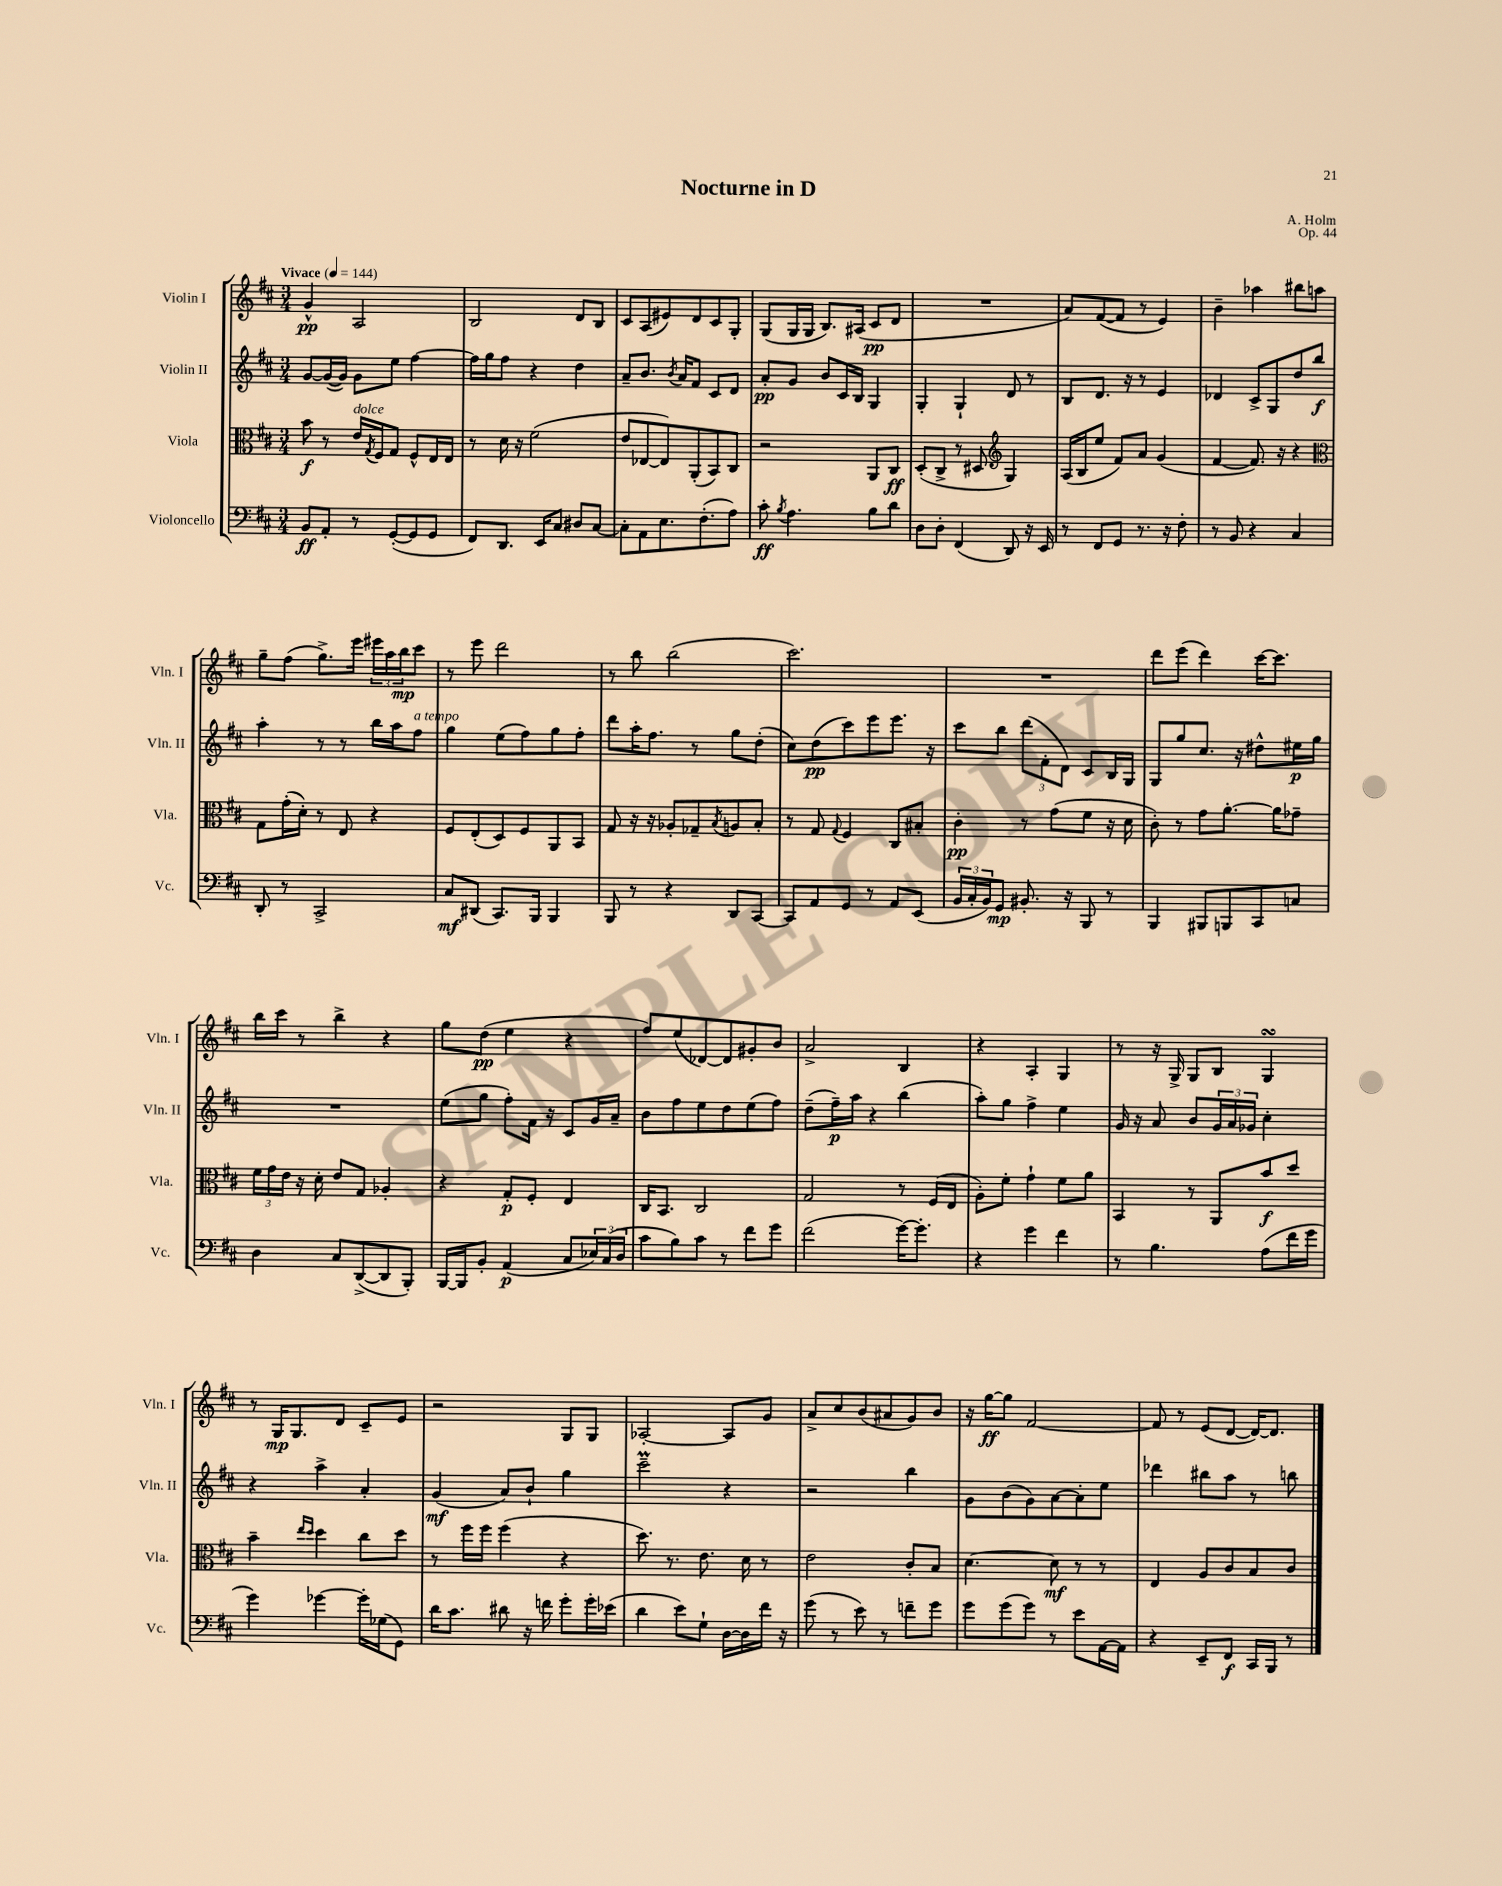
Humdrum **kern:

**kern	**kern	**kern	**kern
*staff4	*staff3	*staff2	*staff1
*clefF4	*clefC3	*clefG2	*clefG2
*k[f#c#]	*k[f#c#]	*k[f#c#]	*k[f#c#]
*M3/4	*M3/4	*M3/4	*M3/4
*MM144	*MM144	*MM144	*MM144
8BB	8b	[8g	4g^^
8AA'	8r	(16g_	.
.	.	16g])	.
8r	16e	8g	2A
.	8qG	.	.
.	16F#	.	.
([8GG'	8G	8ee	.
8GG]	8F#^^	[4ff#	.
8GG	16E	.	.
.	16E	.	.
=	=	=	=
8FF#)	8r	16ff#]	2B
.	.	16gg	.
8.DD	16d	8ff#	.
.	16r	.	.
.	(2f#	4r	.
16EE	.	.	.
8C#	.	.	.
8D#	.	4dd	8d
[8C#	.	.	8B
=	=	=	=
8C#']	8e	8a~	8c#
8AA	[8E-	8.b	(8A
8.E	8E-])	.	8e#)
.	.	8qb	.
.	.	16a	.
.	(8AA'	8f#	8d
(8.F#'	.	.	.
.	8BB)	8c#	8c#
8A)	8C#	8d	8G'
=	=	=	=
8c#'	2r	8a'	(8G
8qB	.	.	.
4.A	.	8g	16G
.	.	.	16G
.	.	8b	8.B)
.	.	16c#	.
.	.	16B	(16A#
8B	8AA	4G	8c#
8d	8C#	.	8d
=	=	=	=
8D	(8D'	4G'	2.r
8D'	8C#^	.	.
(4FF#	8r	4G`	.
.	8D#	.	.
*	*clefG2	*	*
8DD)	4G)	8d	.
16r	.	8r	.
16EE	.	.	.
=	=	=	=
8r	(16A	8B	8a)
.	16B	.	.
8FF#	8ee	8.d	([8f#
8GG	8f#)	.	8f#]
.	.	16r	.
8.r	8a	8r	8r
.	(4g	4e	4e)
16r	.	.	.
8F#'	.	.	.
=	=	=	=
8r	[4f#	4d-	4b~
8BB	.	.	.
4r	8.f#])	8c#^	4aa-
.	.	8G	.
.	16r	.	.
4C#	4r	8dd	8bb#
.	.	8bb	8aa
=	=	=	=
*	*clefC3	*	*
8DD'	8G	4aa'	8gg~
8r	(16g'	.	(8ff#
.	16d')	.	.
2CC#^	8r	8r	8.gg^)
.	8E	8r	.
.	.	.	16eee
.	4r	16bb	24eee#
.	.	.	24aa
.	.	16aa	.
.	.	.	24bb
.	.	8ff#	8ccc#
=	=	=	=
8C#	8F#	4gg	8r
(8DD#	(8E'	.	8eee
8.CC#)	8D)	(8ee	2ddd
.	8F#	8ff#)	.
16BBB	.	.	.
4BBB	8AA	8gg	.
.	8BB	8ff#'	.
=	=	=	=
8BBB	8G	8ddd	8r
8r	16r	16aa'	8bb
.	16r	8.ff#	.
4r	8A-'	.	(2bb
.	8G-~	8r	.
.	8qB	.	.
8DD	8A	8gg	.
[8CC#	8B'	(8dd'	.
=	=	=	=
8CC#]	8r	8cc#)	2.ccc#)
8AA	8G	(8dd	.
.	8qqG	.	.
8GG	4F#	8ccc#)	.
8r	.	8eee	.
8AA	8C#	8.eee	.
(8EE	8B#'	.	.
.	.	16r	.
=	=	=	=
24BB	4c#'	8ccc#	2.r
24C#'	.	.	.
24BB)	.	.	.
8GG	.	8bb	.
8.BB#'	8r	(12ddd	.
.	.	12f#'	.
.	(8g	.	.
.	.	12d)	.
16r	.	.	.
8BBB	8f#	8c#	.
8r	16r	16B	.
.	16d	16G	.
=	=	=	=
4BBB	8c#')	8G	8ddd
.	8r	8gg	(8eee
8BBB#	8g	8.cc#	4ddd)
8BBB	[8.a'	.	.
.	.	16r	.
8CC#	.	8dd#^^	[16ccc#
.	16a]	.	8.ccc#]
8C	8g-~	16ee#	.
.	.	16gg	.
=	=	=	=
4D	24f#	2.r	16bb
.	24g	.	.
.	.	.	16ccc#
.	24e	.	.
.	16r	.	8r
.	16d'	.	.
8C#	8e	.	4bb^
([8DD^	8G	.	.
8DD]	4A-'	.	4r
8BBB')	.	.	.
=	=	=	=
[16BBB	4r	(8ee	8gg
16BBB]	.	.	.
8BB'	.	8gg	(8dd
(4AA	8G'	8ff#')	4ee
.	8F#'	16f#	.
.	.	16r	.
8C#	4E	8c#	4r
24E-)	.	16g	.
(24C#	.	.	.
.	.	16a~	.
24D	.	.	.
=	=	=	=
8c#	16C#	8b	8ff#)
.	8.BB	.	.
8B)	.	8ff#	(8ee
8c#	2C#	8ee	[8d-)
8r	.	8dd	8d-]
8f#	.	(8ee	8g#'
8g	.	8ff#)	8b
=	=	=	=
(2f#	2G	(8dd~	2a^
.	.	16ff#~)	.
.	.	16aa	.
.	.	4r	.
[16g)	8r	(4bb	4B
8.g']	.	.	.
.	(16F#	.	.
.	16E	.	.
=	=	=	=
4r	8A')	8aa')	4r
.	8f#'	8gg	.
4g	4g`	4ff#^	4A'
4f#	8f#	4ee	4G
.	8a	.	.
=	=	=	=
8r	4BB	16g	8r
.	.	16r	.
4.B	.	8a	16r
.	.	.	16G^
.	8r	8b	8G
.	8AA	24g	8B
.	.	24a	.
.	.	24g-	.
(8A	8b	4cc#'	4G
16f#	8dd	.	.
16g	.	.	.
=	=	=	=
4g)	4b~	4r	8r
.	.	.	16G
.	.	.	8.G
.	16qqee	.	.
.	16qqdd	.	.
[4g-	4dd	4aa^	.
.	.	.	8d
16g-']	8cc#	4a'	8c#~
(16G-	.	.	.
8GG)	8dd	.	8e
=	=	=	=
16d	8r	(4g	2r
8.c#	.	.	.
.	16ff#	.	.
.	16ff#	.	.
8d#	(4ff#	8a)	.
16r	.	8b`	.
16f	.	.	.
8g'	4r	4gg	8G
16g'	.	.	8G
(16e-	.	.	.
=	=	=	=
4d	8.dd)	2ccc#~	[2A-'
.	8.r	.	.
8e)	.	.	.
8G`	8.e	.	.
[16D	.	4r	8A-]
16D]	16d	.	.
16f#	8r	.	8g
16r	.	.	.
=	=	=	=
(8g	2e	2r	8a^
8r	.	.	8cc#
8e)	.	.	(8b
8r	.	.	8a#
8f~	8c#'	4bb	8g)
8g	8B	.	8b
=	=	=	=
8g	[4.d	8g	16r
.	.	.	[16gg
(8g	.	(8b	8gg]
8g)	.	8g)	[2f#
8r	8d]	[8a	.
8e	8r	8a']	.
[16AA	8r	8ee	.
16AA]	.	.	.
=	=	=	=
4r	4E	4ddd-	8f#]
.	.	.	8r
8EE~	8A	8bb#	(8e
8FF#	8c#	8aa	[8d
16CC#	8B	8r	16d_)
16BBB	.	.	8.d]
8r	8c#	8bb	.
==	==	==	==
*-	*-	*-	*-
